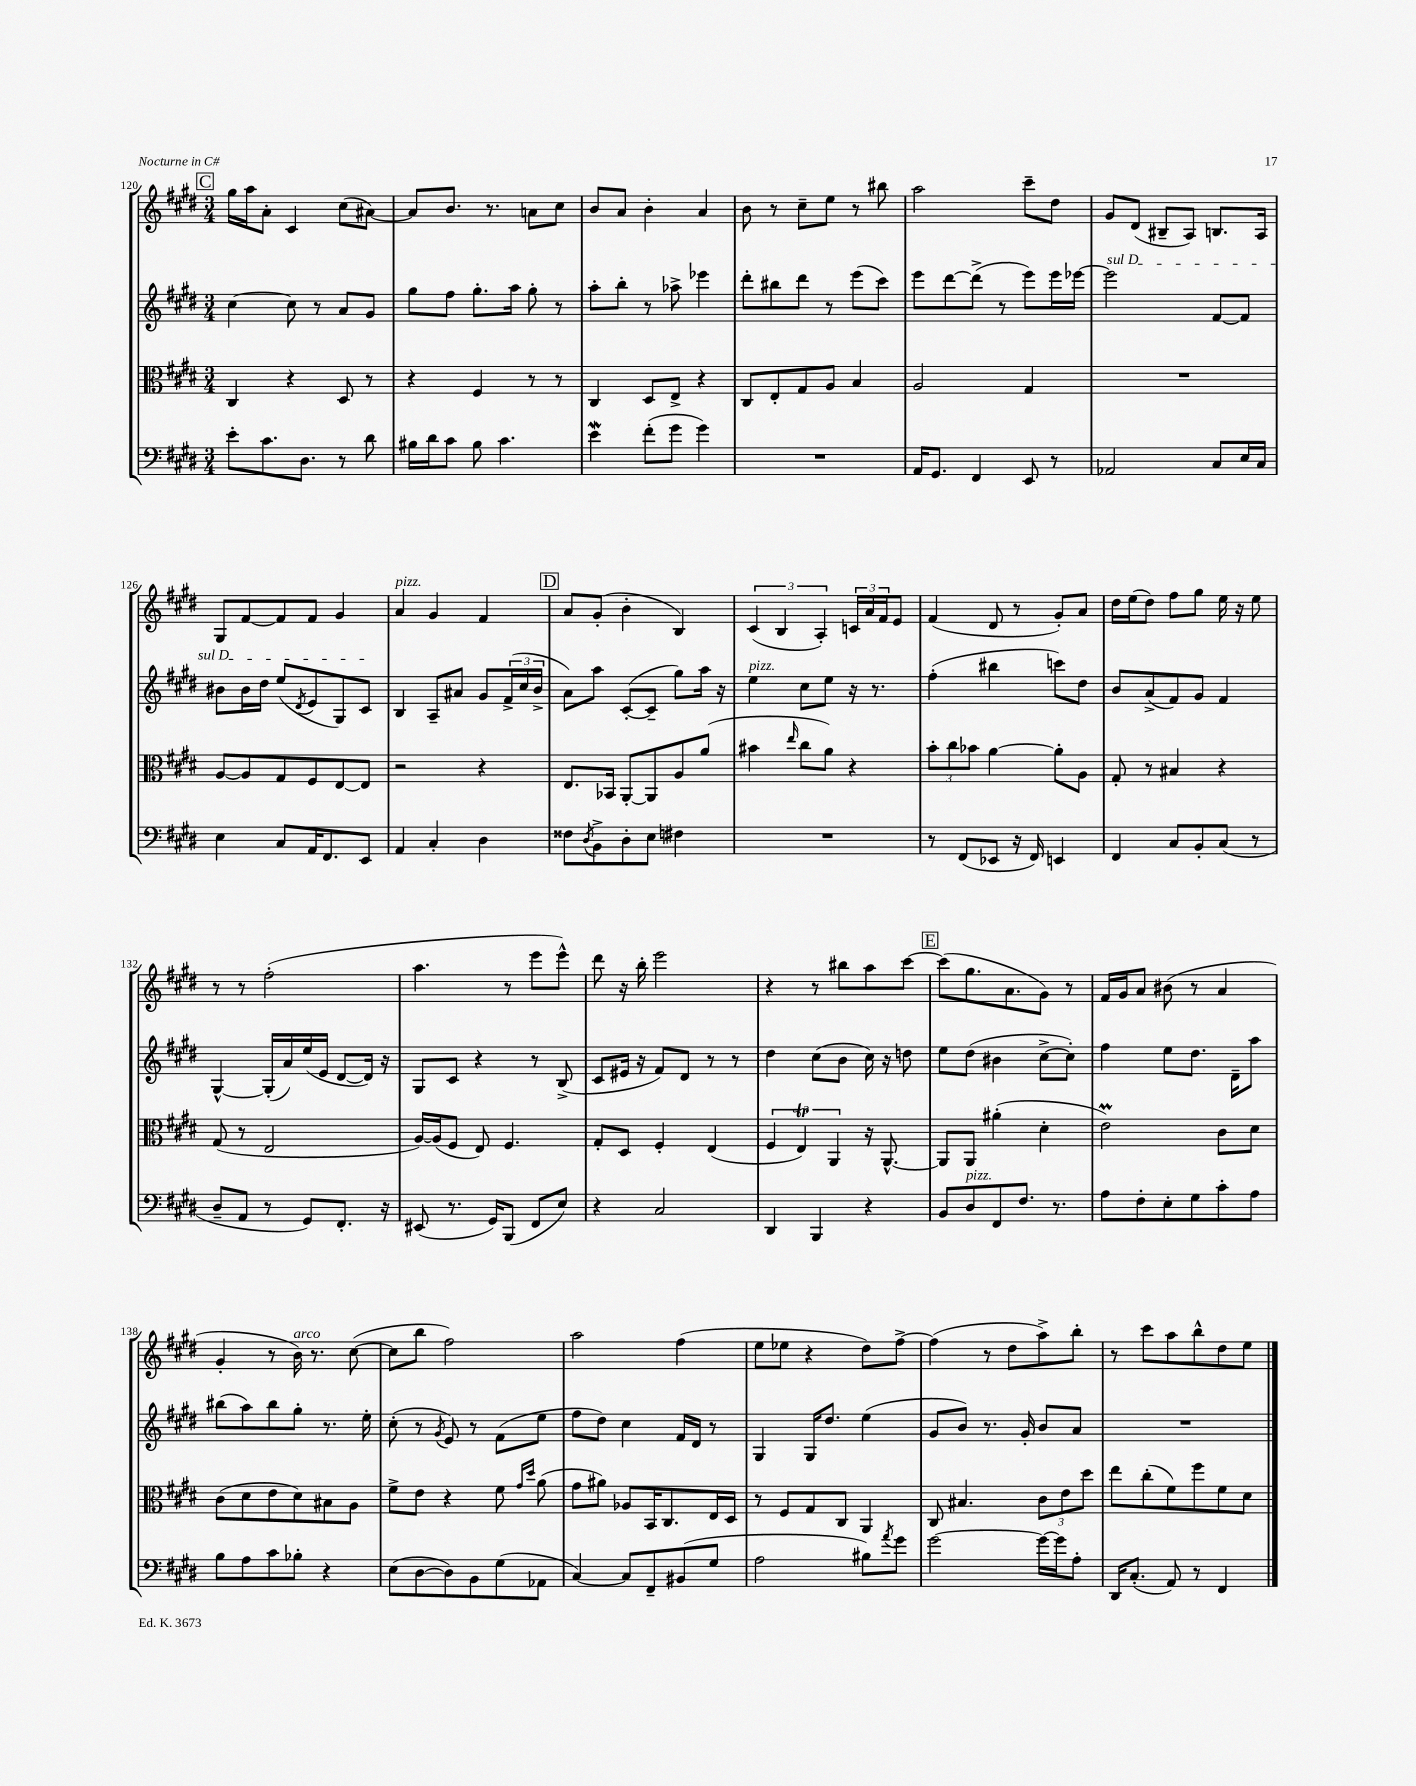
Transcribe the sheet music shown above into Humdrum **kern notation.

**kern	**kern	**kern	**kern
*staff4	*staff3	*staff2	*staff1
*clefF4	*clefC3	*clefG2	*clefG2
*k[f#c#g#d#]	*k[f#c#g#d#]	*k[f#c#g#d#]	*k[f#c#g#d#]
*M3/4	*M3/4	*M3/4	*M3/4
8e'	4C#	[4cc#	16gg#
.	.	.	16aa
8.c#	.	.	8a'
.	4r	8cc#]	4c#
8.D#	.	.	.
.	.	8r	.
8r	8D#	8a	(8cc#
8d#	8r	8g#	[8a#)
=	=	=	=
16B#	4r	8gg#	8a#]
16d#	.	.	.
8c#	.	8ff#	8.b
8B#	4F#	8.gg#'	.
.	.	.	8.r
4.c#	.	.	.
.	.	16aa	.
.	8r	8gg#'	8a
.	8r	8r	8cc#
=	=	=	=
4e	4C#	8aa'	8b
.	.	8bb'	8a
(8f#'	8D#	8r	4b'
8g#	8E^	8aa-^	.
4g#)	4r	4eee-	4a
=	=	=	=
2.r	8C#	8ddd#'	8b
.	8E'	8bb#	8r
.	8G#	8ddd#	8cc#~
.	8A	8r	8ee
.	4B	(8eee	8r
.	.	8ccc#)	8bb#
=	=	=	=
16AA	2A	8eee	2aa
8.GG#	.	.	.
.	.	[8ddd#	.
4FF#	.	(8ddd#^]	.
.	.	8r	.
8EE	4G#	8eee)	8ccc#~
8r	.	16eee	8dd#
.	.	[16eee-	.
=	=	=	=
2AA-	2.r	2eee-]	8g#
.	.	.	(8d#
.	.	.	8B#~
.	.	.	8A)
8C#	.	[8f#	8.B
16E	.	8f#]	.
16C#	.	.	16A
=	=	=	=
4E	[8A	8b#	8G#
.	8A]	16b#	[8f#
.	.	16dd#	.
8C#	8G#	(8ee	8f#]
.	.	8qd#	.
16AA	8F#	8e	8f#
8.FF#	.	.	.
.	[8E	8G#)	4g#
8EE	8E]	8c#	.
=	=	=	=
4AA	2r	4B	4a
4C#'	.	8A~	4g#
.	.	8a#	.
4D#	4r	8g#	4f#
.	.	(24f#^	.
.	.	24cc#	.
.	.	24b^	.
=	=	=	=
8F##	8.E	8a)	8a
8qD#	.	.	.
8BB^	.	8aa	(8g#'
.	16BB-	.	.
8D#'	[8AA'	([8c#'	4b'
8E	8AA]	8c#~]	.
4F#	8A	8gg#)	4B)
.	(8a	16aa	.
.	.	16r	.
=	=	=	=
2.r	4b#	4ee	(6c#
.	.	.	6B
.	16qqee	.	.
.	8cc#	8cc#	.
.	.	.	6A')
.	8a)	8ee	.
.	4r	16r	24c
.	.	.	24a
.	.	8.r	.
.	.	.	24f#
.	.	.	8e
=	=	=	=
8r	12b'	(4ff#'	(4f#
.	12cc#	.	.
(8FF#	.	.	.
.	12b-	.	.
8EE-	[4a	4bb#	8d#
16r	.	.	8r
16FF#)	.	.	.
4EE	8a']	8ccc)	8g#')
.	8A	8dd#	8a
=	=	=	=
4FF#	8G#'	8b	16dd#
.	.	.	(16ee
.	8r	(8a^	8dd#)
8C#	4B#	8f#)	8ff#
8BB'	.	8g#	8gg#
(8C#	4r	4f#	16ee
.	.	.	16r
8r	.	.	8ee
=	=	=	=
8D#~	(8G#	[4G#^^	8r
8AA	8r	.	8r
8r	2E	(16G#']	(2ff#'
.	.	16a)	.
8GG#)	.	(16ee	.
.	.	16e	.
8.FF#'	.	[8d#	.
.	.	16d#])	.
16r	.	16r	.
=	=	=	=
(8EE#	[16A)	8G#	4.aa
.	(16A]	.	.
8.r	8F#	8c#	.
.	8E)	4r	.
16GG#)	.	.	.
(8BBB	4.F#	.	8r
8FF#	.	8r	8eee
8E)	.	(8B^	8eee^^)
=	=	=	=
4r	8G#'	8c#	8ddd#
.	8D#	16e#	16r
.	.	16r	16bb'
2C#	4F#'	8f#)	2eee
.	.	8d#	.
.	(4E	8r	.
.	.	8r	.
=	=	=	=
4DD#	6F#	4dd#	4r
.	6E)	.	.
4BBB	.	(8cc#	8r
.	6AA	.	.
.	.	8b	8bb#
4r	16r	16cc#)	8aa
.	[8.AA^^	16r	.
.	.	8dd	[8ccc#
=	=	=	=
8BB	8AA]	8ee	(8ccc#]
8D#	8AA	(8dd#	8.gg#
8FF#	(4a#'	4b#	.
.	.	.	8.a
8.F#	.	.	.
.	4d#'	[8cc#^	8g#)
8.r	.	.	.
.	.	8cc#'])	8r
=	=	=	=
8A	2e)	4ff#	16f#
.	.	.	16g#
8F#'	.	.	8a
8E'	.	8ee	(8b#
8G#	.	8.dd#	8r
8c#'	8c#	.	4a
.	.	16d#~	.
8A	8d#	8aa	.
=	=	=	=
8B	(8c#	(8bb#	4g#'
8A	8d#	8aa)	.
8c#	8e	8bb#	8r
8B-'	8d#)	8gg#'	16b)
.	.	.	8.r
4r	8B#	8.r	.
.	8A	.	([8cc#
.	.	16ee'	.
=	=	=	=
(8E	8f#^	(8cc#'	8cc#]
[8D#	8e	8r	8bb
.	.	8qg#	.
8D#])	4r	8e)	2ff#)
8BB	.	8r	.
(8G#	8f#	(8f#	.
.	16qqg#	.	.
.	16qqdd#	.	.
8AA-	(8a	8ee	.
=	=	=	=
[4C#)	8g#	8ff#	2aa
.	8a#)	8dd#)	.
8C#]	8A-	4cc#	.
8FF#~	16BB	.	.
.	8.C#	.	.
(8BB#	.	16f#	(4ff#
.	.	16d#	.
8G#	16E	8r	.
.	16D#	.	.
=	=	=	=
2A	8r	4G#	8ee
.	8F#	.	8ee-
.	8G#	16G#	4r
.	.	8.dd#	.
.	8C#	.	.
8B#)	4AA	(4ee	8dd#)
8qa	.	.	.
8g#	.	.	[8ff#^
=	=	=	=
[2g#	8C#	8g#	(4ff#]
.	4.B#	8b)	.
.	.	8.r	8r
.	.	.	8dd#
.	.	16g#'	.
16g#_	12c#	8b	8aa^)
16g#]	.	.	.
.	12e	.	.
8A'	.	8a	8bb'
.	12dd#	.	.
=	=	=	=
16DD#	8ee	2.r	8r
(8.C#'	.	.	.
.	(8cc#'	.	8ccc#
8AA)	8f#)	.	8aa
8r	8ff#	.	8bb^^
4FF#	8f#	.	8dd#
.	8d#	.	8ee
==	==	==	==
*-	*-	*-	*-
